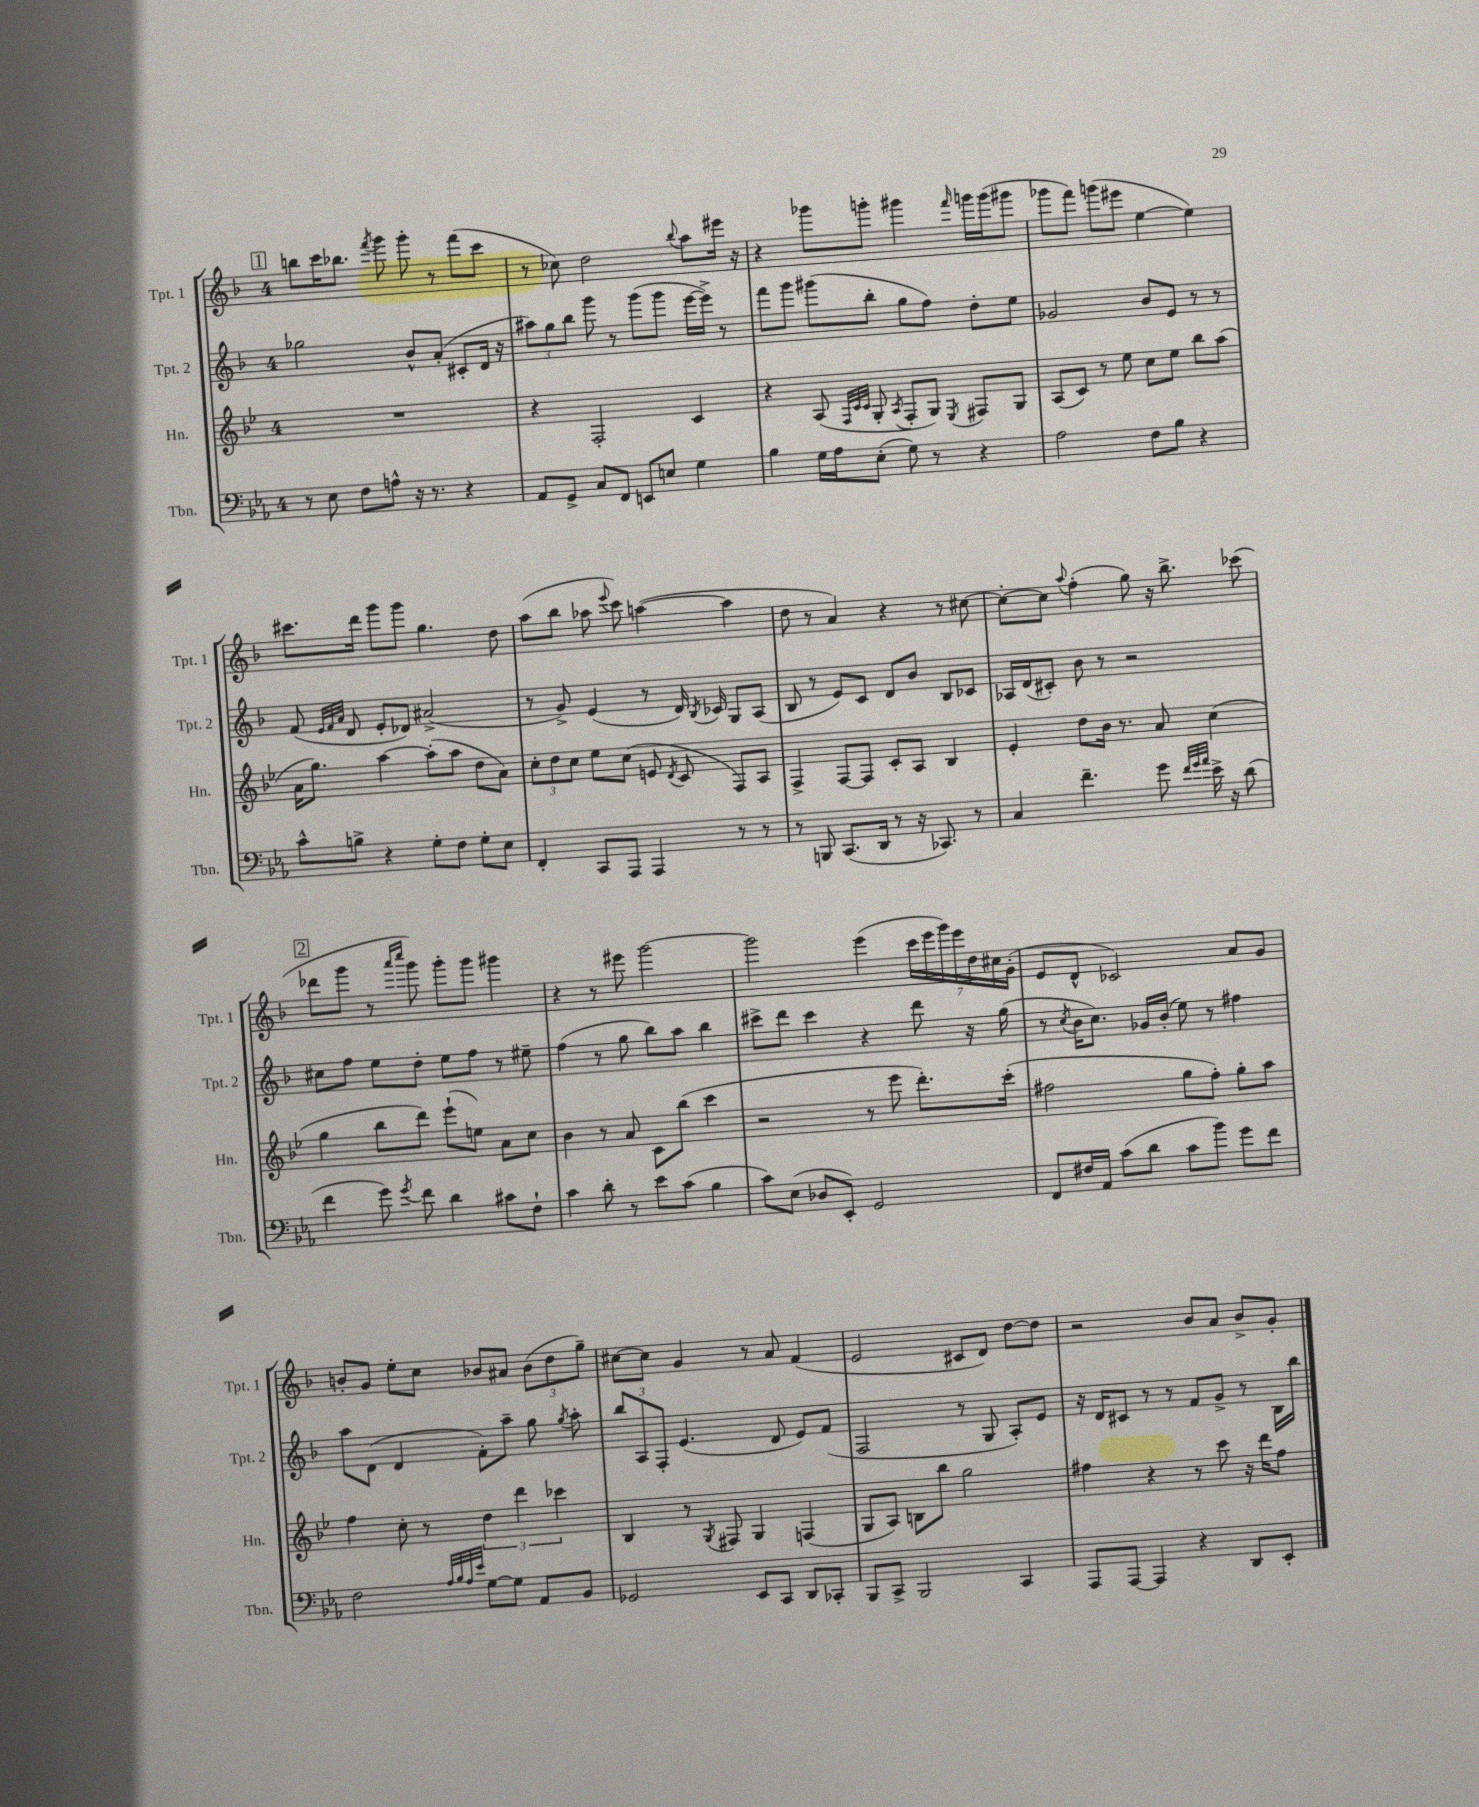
<<
\new StaffGroup <<
\new Staff = "s0" \with { instrumentName = "Tpt. 1" shortInstrumentName = "Tpt. 1" } {
    \clef treble \key f \major \once \override Staff.TimeSignature.style = #'single-digit \time 4/4
    \autoBeamOff \mark \markup { \box "1" } b''8[ c'''16 bes''8.] \acciaccatura { f'''8 } g'''8 g'''8-. r8 f'''8[( c'''8] |
    r8 ces''8) d''2 \appoggiatura { bes''8 } a''8[ eis'''16] r16 |
    r4 ges'''8[ g'''8]-. gis'''4 \grace { f'''16 } g'''16[ g'''16( gis'''8] |
    ges'''8[ f'''8]) g'''8[( eis'''8] e''4~ e''4) |
    cis'''8.[ d'''16] g'''8[ g'''8] g''4. d''8 |
    a''8[( bes''8] aes''8 \appoggiatura { e'''8 } c'''8) a''4~( a''4 |
    d''8 r8 a'4) r4 r8 cis''8~ |
    cis''8[~-. cis''8] \appoggiatura { a''8 } f''4-.( g''8) r16 bes''8.-> ces'''8( |
    \mark \markup { \box "2" } des'''8[ g'''8] r8 \grace { a'''16[ c''''16] } g'''8) g'''8[-. g'''8] gis'''4 |
    r4 r8 eis'''8 g'''2~ |
    g'''2 e'''4( \tuplet 7/4 { c'''16[ e'''16 g'''16) e'''16 d''16 cis''16 g'16]-.( } |
    e'8[ d'8]-^ ces'2) a'8[ g'8] |
    b'8[-. g'8] e''8[-. c''8] bes'8[ ais'8] \tuplet 3/2 { bes'8[( d''8 g''8]--) } |
    cis''8[~ cis''8] g'4 r8 a'8 f'4( |
    e'2 cis'8[ d'8]) d''8[~ d''8] |
    r2 bes'8[ a'8] bes'8[-> g'8]-. \bar "|." |
}
\new Staff = "s1" \with { instrumentName = "Tpt. 2" shortInstrumentName = "Tpt. 2" } {
    \clef treble \key f \major \once \override Staff.TimeSignature.style = #'single-digit \time 4/4
    \autoBeamOff \mark \markup { \box "1" } ges''2 bes'8[-^ a'8]-.( cis'8[-. d'16] r16 |
    \tuplet 3/2 { ais''8[) g''8 bes''8] } g'''8 r8 g'''8[( g'''8] e'''16[~ e'''16]->) r8 |
    f'''8[ g'''8] gis'''8[( bes''8]-. g''8[ f''8]) d''8[-. e''8] |
    ges'2 bes'8[ e'8] r8 r8 |
    f'8( \grace { e'32[ f'32 a'32] } d'8 e'8[-. des'8]) ais'2->( |
    r8 g'8->) e'4( r8 d'16) \acciaccatura { bes8 } ces'16 g8[ a8]( |
    bes8 r8 e'8[) c'8] d'8[ bes'8] bes8[ ces'8] |
    aes16[ d'16( cis'8]-.) bes'8 r8 r2 |
    \mark \markup { \box "2" } cis''8[ f''8] e''8[ d''8]-. e''8[ f''8] r8 eis''8-- |
    f''4( r8 g''8 bes''8[) a''8] bes''4 |
    cis'''8[-> d'''8] cis'''4 r4 d'''8 r16 g''16( |
    r8 \acciaccatura { c''8 } bes'16[ c''8.]) ges'16[ bes'16]-.( e''8) r8 fis''4 |
    a''8[ d'8]( d'4 f'8[-.) a''8]-- g''8 \acciaccatura { g''8 } a''8-. |
    \tuplet 3/2 { bes''8[ a8 f8]-. } e'4.( d'8 e'8[) f'8]( |
    f2 r8 g8 a8[-.) e'8] |
    r16 d'16[ cis'8] r8 r8 f'8[ g'8]-> r8 bes16[ bes''16] \bar "|." |
}
\new Staff = "s2" \with { instrumentName = "Hn." shortInstrumentName = "Hn." } {
    \clef treble \key bes \major \once \override Staff.TimeSignature.style = #'single-digit \time 4/4
    \autoBeamOff \mark \markup { \box "1" } R1 |
    r4 f2-. c'4 |
    r4 a8( \grace { f32[ c'32 c'32] } g8-. \acciaccatura { a8 } f8[-. g8]) \acciaccatura { ees8 } fis8[ g8] |
    a8[( c'8]) r8 ees''8 c''8[ ees''8] bes''8[ a''8]( |
    a'16[ g''8.]) a''4~ a''8[-.( a''8] d''8[ a'8]) |
    \tuplet 3/2 { c''8[-. d''8 c''8] } ees''8[ c''8]( e'8 \acciaccatura { d'8 } c'8 f8[) a8] |
    f4-> f8[~ f8] c'8[-. a8] bes4 |
    ees'4-. d''8[ bes'16] r8. a'8 c''4( |
    \mark \markup { \box "2" } g''4 bes''8[ d'''8]) ees'''8[-!( e''8]) a'8[ c''8] |
    bes'4 r8 a'8 c'8[ bes''8]( c'''4 |
    r2 r8 ees'''8 d'''8.[-.) c'''16]-.( |
    fis''2 g''8[ fis''8]-.) g''8[-. a''8] |
    f''4 c''8-. r8 \tuplet 3/2 { d''4 d'''4 ces'''4 } |
    bes4 r8 \acciaccatura { g8 } fis8 g4 f4( |
    g8[ a8]) b8[ bes''8] g''2 |
    fis''4 r4 r8 c'''8 r16 d'''16[ fis''8] \bar "|." |
}
\new Staff = "s3" \with { instrumentName = "Tbn." shortInstrumentName = "Tbn." } {
    \clef bass \key ees \major \once \override Staff.TimeSignature.style = #'single-digit \time 4/4
    \autoBeamOff \mark \markup { \box "1" } r8 ees8 f8[ a8]-^ r16 r8. r4 |
    aes,8[ g,8]-> c8[ f,8] e,8[ e8] g4 |
    bes4 g16[ aes16 ees8]-.( g8) r8 r4 |
    aes2 f8[ bes8] r4 |
    c'8[-^ b8]-> r4 g8[-. f8] g8[-. ees8] |
    f,4-. c,8[ aes,,8] aes,,4 r8 r8 |
    r8 b,,8 c,8.[( d,16] r8 r16 ces,8.) r8 |
    c4 f'4.-- g'8 \grace { f'32[ g'32 aes'32] } ees'16-> r16 d'8( |
    \mark \markup { \box "2" } f'4 g'8) \acciaccatura { g'8 } f'8 d'4 cis'8[ f8]-! |
    c'4 d'8-. r8 ees'8[ c'8]( bes4 |
    c'8[) ees8]( des8[ ees,8]-.) g,2 |
    f,8[ fis16 aes,16] c'8[( d'8] c'8[ bes'8]) g'8[ f'8] |
    f2 \grace { aes32[ bes32 aes32 ees'32] } g8[~ g8] aes,8[ bes,8] |
    ges,2 ees,8[ c,8] d,8[ ces,8]-. |
    bes,,8[ c,8]-> bes,,2 c,4 |
    aes,,8[ aes,,8]~ aes,,4 r4 d,8[ ees,8]-. \bar "|." |
}
>>
>>
\layout { \context { \Score \remove "Bar_number_engraver" } }
